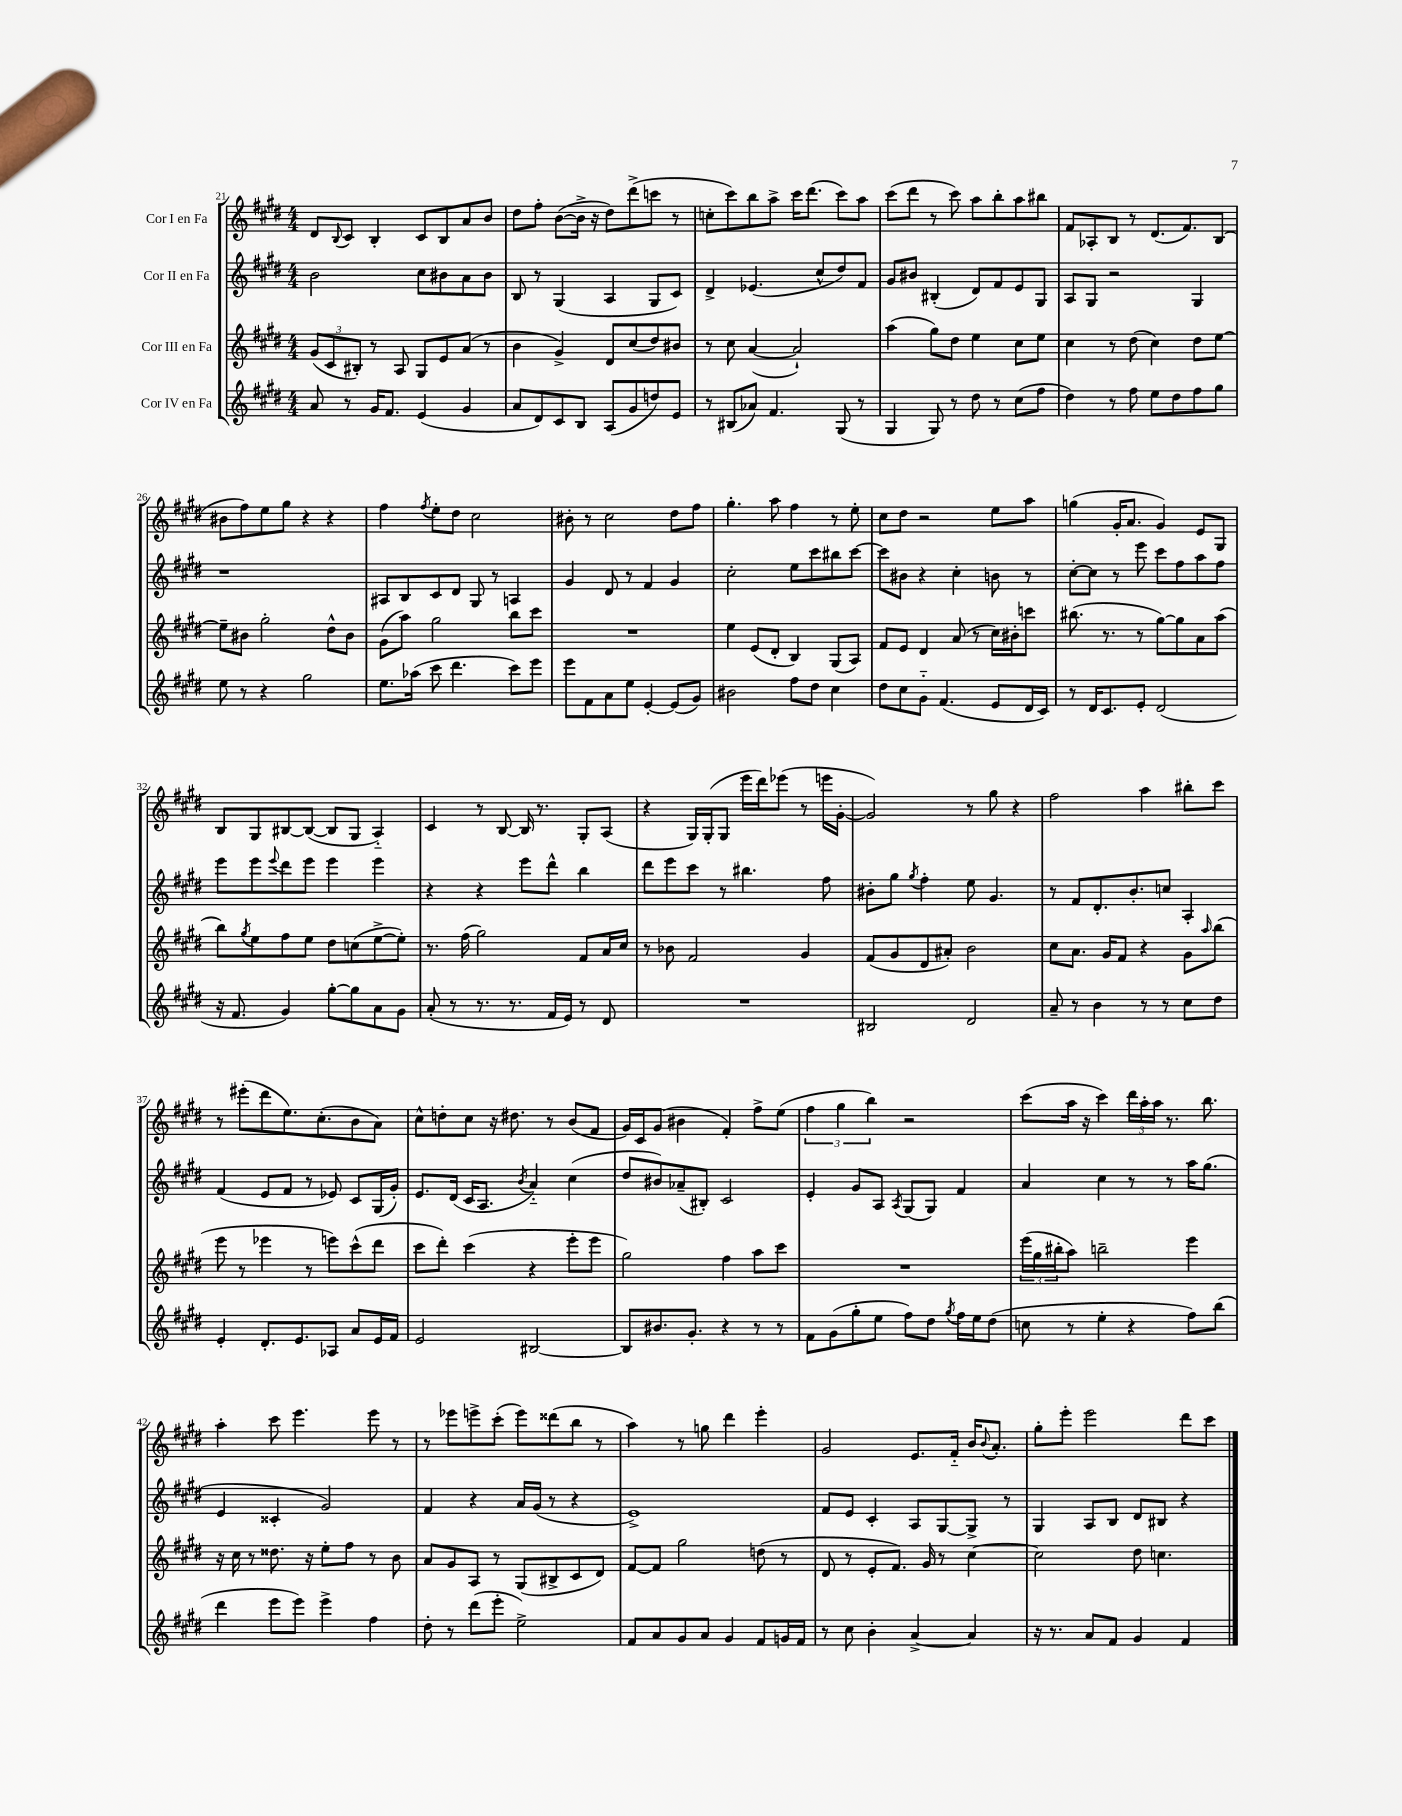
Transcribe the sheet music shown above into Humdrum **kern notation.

**kern	**kern	**kern	**kern
*part4	*part3	*part2	*part1
*staff4	*staff3	*staff2	*staff1
*I"Cor IV en Fa	*I"Cor III en Fa	*I"Cor II en Fa	*I"Cor I en Fa
*clefG2	*clefG2	*clefG2	*clefG2
*k[f#c#g#d#]	*k[f#c#g#d#]	*k[f#c#g#d#]	*k[f#c#g#d#]
*M4/4	*M4/4	*M4/4	*M4/4
=21	=21	=21	=21
8a/	(12g#/L	2b\	8d#/L
.	12c#/	.	.
.	.	.	8qqB/
8r	.	.	8c#/J
.	12B#X'/J)	.	.
16g#/KL	8r	.	4B'/
8.f#/J	.	.	.
.	8A/	.	.
(4e/	8G#/L	8cc#\L	8c#/L
.	8e/	8b#X\	8B/
4g#/	(8a/J	8a\	8a/
.	8r	8b#\J	8b/J
=22	=22	=22	=22
8a/L	4b\	8B/	8dd#\L
8d#/)	.	8r	8ff#'\J
8c#/	4g#^/)	(4G#/	([8b\L
8B/J	.	.	16b^\Jk]
.	.	.	16r
(8A/L	8d#/L	4A/	8dd#\L)
8g#/	(8cc#/	.	(8ddd#^\
8ddn/)	8dd#/)	8G#/L	8cccn\J
8e/J	8b#X/J	8c#/J)	8r
=23	=23	=23	=23
8r	8r	4d#^/	8ccn'\L
(8B#X/L	8cc#\	.	8ccc#\)
8a-X/J)	([4a/	(4.e-X/	8bb\
4.f#/	.	.	8aa^\J
.	2a`/])	.	16ccc#\KL
.	.	.	(8.ddd#\J
.	.	8cc#^^/L	.
(8G#/	.	8dd#/)	8ccc#\L)
8r	.	8f#/J	8aa\J
=24	=24	=24	=24
4G#/	(4aa\	8g#/L	(8ccc#\L
.	.	8b#X/J	8ddd#\J
8G#/)	8gg#\L)	(4B#X'/	8r
8r	8dd#\J	.	8ccc#\)
8dd#\	4ee\	8d#/L)	8aa\L
8r	.	8f#/	8bb'\
(8cc#\L	8cc#\L	8e/	8aa\
8ff#\J	8ee\J	8G#/J	8bb#X\J
=25	=25	=25	=25
4dd#\)	4cc#\	8A/L	8f#/L
.	.	8G#/J	8A-X'/
8r	8r	2r	8B/J
8ff#\	(8dd#\	.	8r
8ee\L	4cc#\)	.	(8.d#/L
8dd#\	.	.	.
.	.	.	8.f#/)
8ff#\	8dd#\L	4G#/	.
8gg#\J	[8ee\J	.	(8B/J
!!LO:LB:g=z
=26	=26	=26	=26
8ee\	8ee~\L]	1r	8b#X\L
8r	8b#X\J	.	8ff#\)
4r	2gg#'\	.	8ee\
.	.	.	8gg#\J
2gg#\	.	.	4r
.	8dd#^^\L	.	4r
.	8b#\J	.	.
=27	=27	=27	=27
8.ee\L	(8g#\L	8A#X/L	4ff#\
.	8aa\J)	8B/	.
(16aa-X\Jk	.	.	.
.	.	.	8qff#/
8ccc#\	2gg#\	8c#/	8ee'\L
4.ddd#\	.	8d#/J	8dd#\J
.	.	8G#/	2cc#\
.	.	8r	.
8ccc#\L)	8bb\L	4An/	.
8eee\J	8ccc#\J	.	.
=28	=28	=28	=28
8eee\L	1r	4g#/	8b#X'\
8f#\	.	.	8r
8a\	.	8d#/	2cc#\
8ee\J	.	8r	.
[4e'/	.	4f#/	.
(8e/L]	.	4g#/	8dd#\L
8g#/J)	.	.	8ff#\J
=29	=29	=29	=29
2b#X\	4ee\	2cc#'\	4.gg#'\
.	(8e/L	.	.
.	8d#'/J	.	8aa\
8ff#\L	4B/)	8ee\L	4ff#\
8dd#\J	.	8ccc#\	.
4cc#\	(8G#/L	8bb#X\	8r
.	8A/J)	[8ccc#\J	8ee'\
=30	=30	=30	=30
8dd#\L	8f#/L	8ccc#\L]	8cc#\L
8cc#\	8e/J	8b#X\J	8dd#\J
8g#\J	4d#/	4r	2r
(4.f#/	.	.	.
.	(8a/	4cc#'\	.
.	8r	.	.
8e/L	16cc#\LL)	8bn\	8ee\L
.	16b#X'\J	.	.
16d#/L	8cccn\J	8r	8aa\J
16c#/JJ)	.	.	.
=31	=31	=31	=31
8r	(8.bb#X\	[8cc#'\L	(4ggn\
16d#/KL	.	8cc#\J]	.
8.c#/	8.r	.	.
.	.	8r	16g#'/KL
.	.	.	8.a/J
8e'/J	8r	8eee\	.
(2d#/	[8gg#\L)	8ccc#\L	4g#/)
.	8gg#\]	8ff#\	.
.	8a\	8aa\	8e/L
.	(8aa\J	8ff#\J	8G#/J
!!LO:LB:g=z
=32	=32	=32	=32
16r	8bb\L)	8eee\L	8B/L
8.f#/	.	.	.
.	8qgg#/	.	.
.	8ee\	8eee\	8G#/
.	.	8qqeee/	.
4g#/)	8ff#\	8ddd#\	[8B#X/
.	8ee\J	8eee\J	(8B#/J_
[8gg#'\L	8dd#\L	4eee\	8B#/L]
8gg#\]	(8ccn\	.	8G#/J
8a\	[8ee^\	4eee\	4A/)
8g#\J	8ee'\J])	.	.
=33	=33	=33	=33
(8a'/	8.r	4r	4c#/
8r	.	.	.
.	(16ff#\	.	.
8.r	2gg#\)	4r	8r
.	.	.	[8B/
8.r	.	.	.
.	.	8eee\L	16B/]
.	.	.	8.r
16f#/LL	.	8ddd#^^\J	.
16e/JJ)	.	.	.
8r	8f#/L	4bb\	8G#'/L
8d#/	16a/L	.	(8A/J
.	16cc#/JJ	.	.
=34	=34	=34	=34
1r	8r	8ddd#\L	4r
.	8b-X\	8eee\	.
.	2f#/	8ccc#\J	16G#/LL)
.	.	.	(16G#'/J
.	.	8r	8G#/J
.	.	4.bb#X\	16eee\LL
.	.	.	16ddd#\J)
.	.	.	(8eee-X\J
.	4g#/	.	8r
.	.	8ff#\	16eeen\LL
.	.	.	[16g#'\JJ
=35	=35	=35	=35
2B#X/	(8f#/L	8b#X'\L	2g#/])
.	8g#/	8gg#\J	.
.	.	8qgg#/	.
.	8d#/	4ff#'\	.
.	8a#X'/J)	.	.
2d#/	2b\	8ee\	8r
.	.	4.g#/	8gg#\
.	.	.	4r
=36	=36	=36	=36
8a~/	8cc#\L	8r	2ff#\
8r	8.a\J	8f#/L	.
4b\	.	8.d#'/	.
.	16g#/KL	.	.
.	8f#/J	.	.
.	.	8.b'/	.
8r	4r	.	4aa\
8r	.	8ccn/J	.
8cc#\L	8g#\L	4A'/	8bb#X'\L
.	16qqaa/	.	.
8dd#\J	(8bb\J	.	8ccc#\J
!!LO:LB:g=z
=37	=37	=37	=37
4e'/	8eee\	(4f#/	8r
.	8r	.	(8eee#X'\L
8.d#'/L	4eee-X\	8e/L	8ddd#\
.	.	8f#/J	8.ee\)
8.e/	.	.	.
.	8r	8r	.
.	.	.	(8.cc#'\
8A-X/J	8eeen\L)	8e-X/)	.
8a/L	(8ccc#^^\	8c#/L	8b\
16e/L	8ddd#\J	(16G#/L	8a\J)
16f#/JJ	.	16g#'/JJ)	.
=38	=38	=38	=38
2e/	8ccc#\L	8.e/L	8cc#^^\L
.	8ddd#'\J)	.	8ddn'\
.	.	(16d#/Jk	.
.	(4ccc#\	16c#/KL	8cc#\J
.	.	8.A/J	.
.	.	.	16r
.	.	.	8.dd#X\
.	.	8qb/	.
[2B#X/	4r	4a/)	.
.	.	.	8r
.	8eee'\L	(4cc#\	(8b/L
.	8eee\J	.	8f#/J
=39	=39	=39	=39
8B#/L]	2gg#\)	8dd#/L	16g#/LL)
.	.	.	16c#/J
8.b#X/	.	8b#X/)	(8g#/J
.	.	(8a-X~/	4b#X\
8.g#'/J	.	.	.
.	.	8B#X'/J)	.
4r	4ff#\	2c#/	4f#'/)
8r	8aa\L	.	8ff#^\L
8r	8ccc#\J	.	(8ee\J
=40	=40	=40	=40
8f#\L	1r	4e'/	6ff#\
(8g#\	.	.	.
.	.	.	6gg#\
8gg#'\	.	8g#/L	.
.	.	.	6bb\)
8ee\J	.	8A/J	.
.	.	8qA/	.
8ff#\L)	.	(8G#/L	2r
8dd#\J	.	8G#/J)	.
8qgg#/	.	.	.
16ff#\LL	.	4f#/	.
16ee\J	.	.	.
(8dd#\J	.	.	.
=41	=41	=41	=41
8ccn\	(24eee\LL	4a/	(8ccc#\L
.	24gg#\	.	.
.	24bb#X'\J	.	.
8r	8aa\J)	.	16aa\Jk
.	.	.	16r
4ee'\	2bbn~\	4cc#\	4ccc#\)
4r	.	8r	24ddd#\LL
.	.	.	24aa'\
.	.	.	24aa\JJ
.	.	8r	8.r
8ff#\L)	4eee\	16aa\KL	.
.	.	(8.gg#\J	8.bb\
(8bb\J	.	.	.
!!LO:LB:g=z
=42	=42	=42	=42
4ddd#\	16r	4e/	4aa'\
.	16cc#\	.	.
.	8r	.	.
8eee\L	8.dd##X\	4c##X'/	8ccc#\
8eee\J)	.	.	4.eee\
.	16r	.	.
4eee^\	8ee'\L	2g#/)	.
.	8ff#\J	.	.
4ff#\	8r	.	8eee\
.	8b\	.	8r
=43	=43	=43	=43
8dd#'\	8a/L	4f#/	8r
8r	8g#/	.	8eee-X\L
(8ddd#\L	8A/J	4r	8eeen^\
8eee'\J	8r	.	(8ccc#'\J
2ee^\)	(8G#/L	16a/LL	8eee\L)
.	.	(16g#/JJ	.
.	8B#X^/	8r	(8ddd##X\
.	8c#/	4r	8bb\J
.	8d#/J)	.	8r
=44	=44	=44	=44
8f#/L	[8f#/L	1e^)	4aa\)
8a/	8f#/J]	.	.
8g#/	2gg#\	.	8r
8a/J	.	.	8ggn\
4g#/	.	.	4ddd#\
8f#/L	(8ddn\	.	4eee'\
16gn/L	8r	.	.
16f#/JJ	.	.	.
=45	=45	=45	=45
8r	8d#/	8f#/L	2g#/
8cc#\	8r	8e/J	.
4b'\	8e'/L	4c#'/	.
.	8.f#/J)	.	.
[4a^/	.	8A/L	8.e/L
.	16g#/	.	.
.	8r	[8G#/	.
.	.	.	16f#/Jk
4a/]	[4cc#\	8G#^/J]	16b/KL
.	.	.	8qqb/
.	.	.	8.a'/J
.	.	8r	.
=46	=46	=46	=46
16r	2cc#\]	4G#/	8gg#'\L
8.r	.	.	.
.	.	.	8eee'\J
8a/L	.	8A/L	2eee\
8f#/J	.	8B/J	.
4g#/	8dd#\	8d#/L	.
.	4.ccn\	8B#X/J	.
4f#/	.	4r	8ddd#\L
.	.	.	8ccc#\J
==	==	==	==
*-	*-	*-	*-
